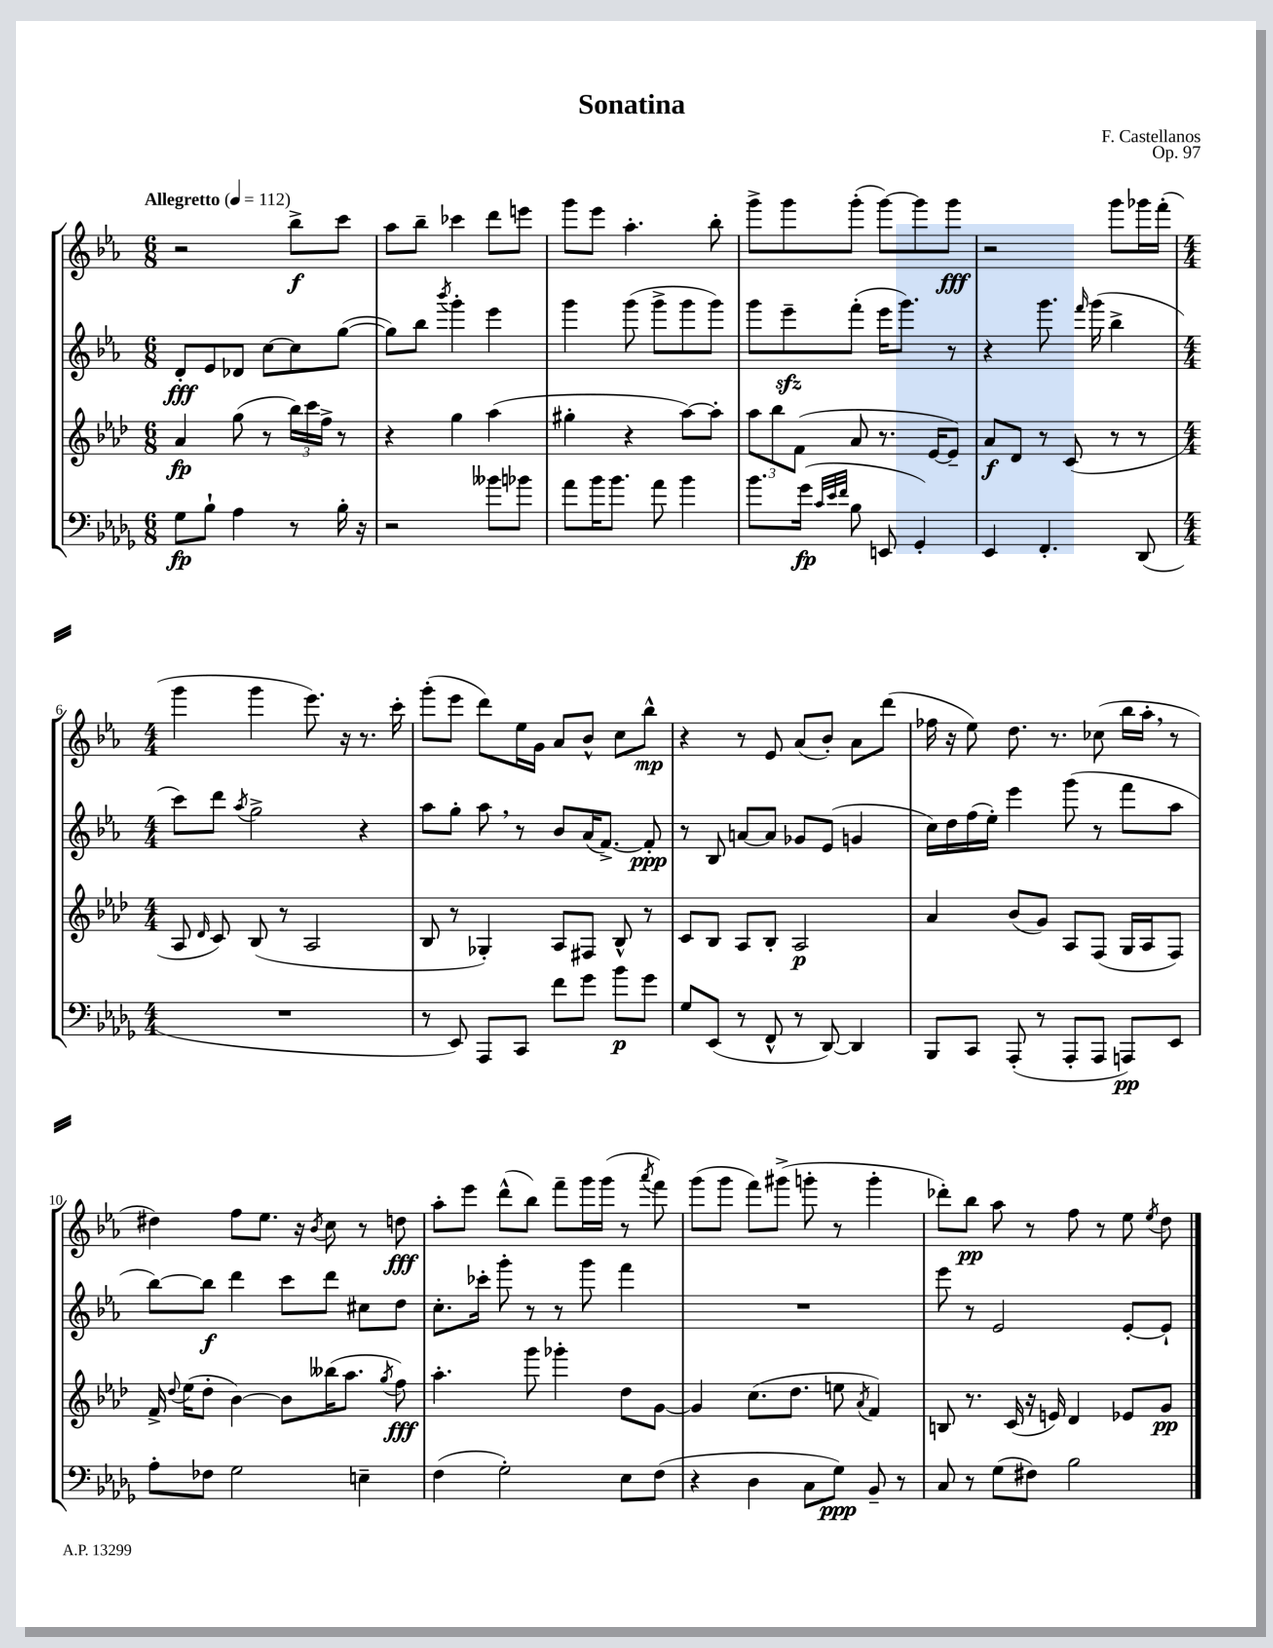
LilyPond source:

\header { title = "Sonatina" composer = "F. Castellanos" opus = "Op. 97" }
<<
\new StaffGroup <<
\new Staff = "s0" {
    \clef treble \key ees \major \numericTimeSignature \time 6/8 \tempo "Allegretto" 4 = 112
    \autoBeamOff r2 bes''8[->\f c'''8] |
    aes''8[ bes''8]-- ces'''4 d'''8[ e'''8] |
    g'''8[ ees'''8] aes''4.-. bes''8-. |
    g'''8[-> g'''8 g'''8]-.( g'''8[~) g'''8 g'''8]\fff |
    r2 g'''8[ ges'''16 f'''16]-.( |
    \numericTimeSignature \time 4/4 g'''4 g'''4 ees'''8.) r16 r8. c'''16-. |
    g'''8[-.( ees'''8] d'''8[) ees''16 g'16] aes'8[ bes'8]-^ c''8[ bes''8]-^\mp |
    r4 r8 ees'8 aes'8[( bes'8]-.) aes'8[ d'''8]( |
    fes''16 r16 ees''8) d''8. r8. ces''8( bes''16[ aes''16]-. \breathe r8 |
    dis''4) f''8[ ees''8.] r16 \acciaccatura { bes'8 } c''8 r8 d''8\fff |
    aes''8[-. ees'''8] d'''8[-^( bes''8]) f'''8[-- g'''16 g'''16]( r8 \acciaccatura { aes'''8 } f'''8) |
    g'''8[( g'''8] f'''8[) gis'''8]->( g'''8-. r8 g'''4-. |
    des'''8[-.) bes''8]\pp aes''8 r8 f''8 r8 ees''8 \acciaccatura { ees''8 } d''8 \bar "|." |
}
\new Staff = "s1" {
    \clef treble \key ees \major \numericTimeSignature \time 6/8
    \autoBeamOff d'8[-.\fff ees'8 des'8] c''8[~ c''8 g''8]~( |
    g''8[) bes''8] \acciaccatura { bes'''8 } g'''4-. ees'''4 |
    g'''4 g'''8( g'''8[-> g'''8 g'''8]) |
    g'''8[ ees'''8--\sfz f'''8]-.( ees'''16[ g'''8.]) r8 |
    r4 g'''8. \grace { f'''16 } g'''16( bes''4-> |
    \numericTimeSignature \time 4/4 c'''8[) d'''8] \acciaccatura { aes''8 } g''2-> r4 |
    aes''8[ g''8]-. aes''8 \breathe r8 bes'8[ aes'16( f'8.]~->) f'8-.\ppp |
    r8 bes8 a'8[~ a'8] ges'8[ ees'8]( g'4 |
    c''16[) d''16 f''16( ees''16]-.) ees'''4 g'''8( r8 f'''8[ aes''8] |
    bes''8[~) bes''8]\f d'''4 c'''8[ d'''8] cis''8[ d''8] |
    c''8.[-. ces'''16]-. g'''8-. r8 r8 g'''8 f'''4 |
    R1 |
    ees'''8 r8 ees'2 ees'8[~-. ees'8]-! \bar "|." |
}
\new Staff = "s2" {
    \clef treble \key aes \major \numericTimeSignature \time 6/8
    \autoBeamOff aes'4\fp g''8( r8 \tuplet 3/2 { bes''16[) c'''16 f''16]-> } r8 |
    r4 g''4 aes''4( |
    gis''4-. r4 aes''8[~) aes''8]-. |
    \tuplet 3/2 { aes''8[ bes''8 f'8]( } aes'8 r8. ees'16[~ ees'8]--) |
    aes'8[\f des'8] r8 c'8( r8 r8 |
    \numericTimeSignature \time 4/4 aes8 \grace { des'16 } c'8) bes8( r8 aes2 |
    bes8 r8 ges4-.) aes8[ fis8] bes8-^ r8 |
    c'8[ bes8] aes8[ bes8]-. aes2\p |
    aes'4 bes'8[( g'8]) aes8[ f8]( g16[ aes16 f8]) |
    f'16-> \appoggiatura { des''8 } ees''16[( des''8]-. bes'4~) bes'8[ beses''16( aes''8.] \acciaccatura { g''8 } f''8\fff) |
    aes''4.-. g'''8 ges'''4-. des''8[ g'8]~ |
    g'4 c''8.[( des''8.] e''8 \acciaccatura { aes'8 } f'4) |
    b8 r8. c'16( r16 e'16) des'4 ees'8[ g'8]\pp \bar "|." |
}
\new Staff = "s3" {
    \clef bass \key des \major \numericTimeSignature \time 6/8
    \autoBeamOff ges8[\fp bes8]-! aes4 r8 bes16-. r16 |
    r2 beses'8[ bes'8] |
    aes'8[ bes'16 bes'8.] aes'8 bes'4 |
    bes'8.[ ges'16]\fp( \grace { c'32[ ees'32 f'32] } bes8 e,8 ges,4-.) |
    ees,4 f,4.-. des,8( |
    \numericTimeSignature \time 4/4 R1 |
    r8 ees,8) aes,,8[ c,8] f'8[ ges'8] bes'8[\p ges'8] |
    ges8[ ees,8]( r8 f,8-^ r8 des,8~) des,4 |
    bes,,8[ c,8] aes,,8-.( r8 aes,,8[-. aes,,8] a,,8[\pp) ees,8] |
    aes8[-. fes8] ges2 e4-- |
    f4( ges2-.) ees8[ f8]( |
    r4 des4 c8[ ges8]\ppp) bes,8-- r8 |
    c8 r8 ges8[( fis8]) bes2 \bar "|." |
}
>>
>>
